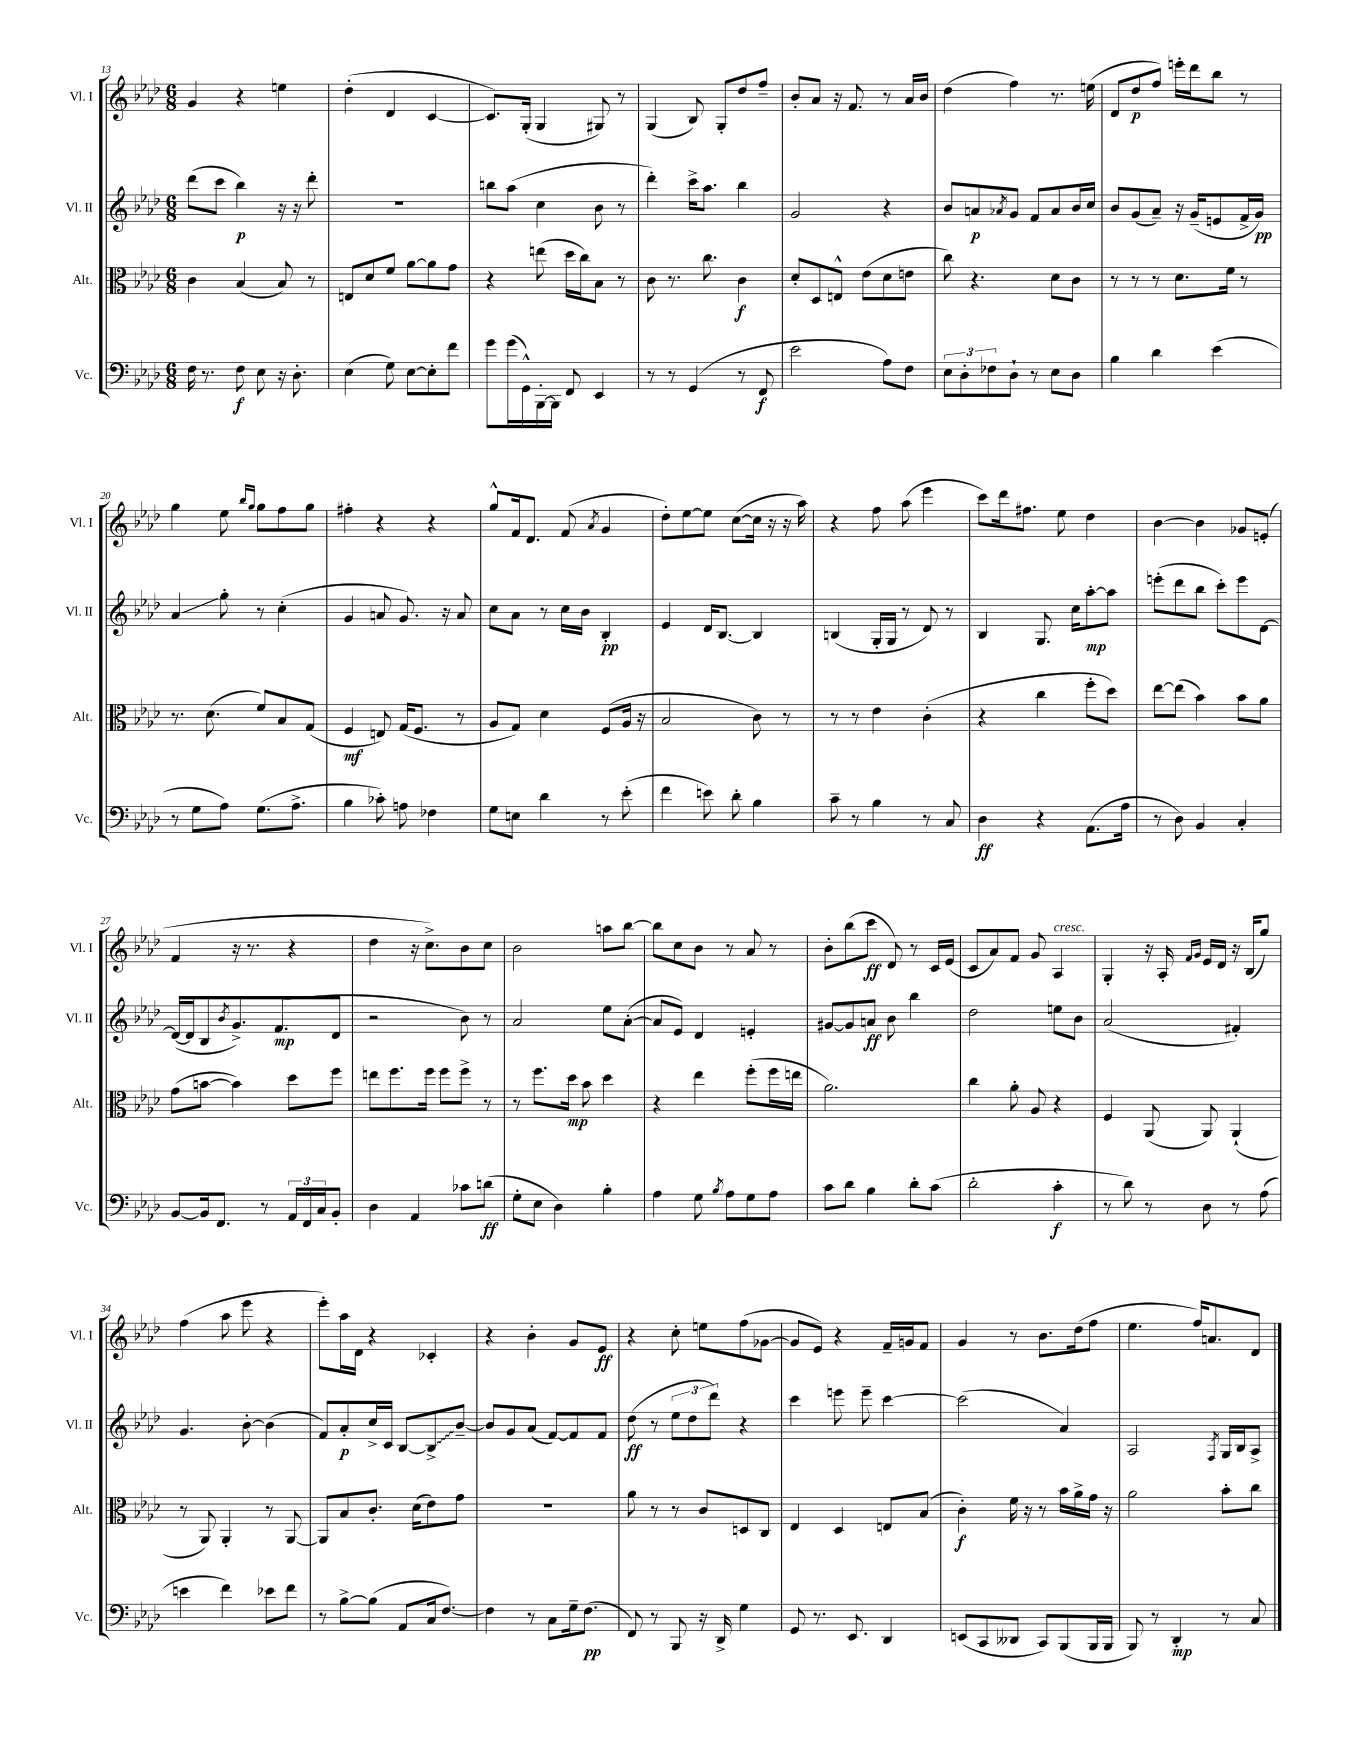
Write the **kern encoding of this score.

**kern	**kern	**kern	**kern
*staff4	*staff3	*staff2	*staff1
*clefF4	*clefC3	*clefG2	*clefG2
*k[b-e-a-d-]	*k[b-e-a-d-]	*k[b-e-a-d-]	*k[b-e-a-d-]
*M6/8	*M6/8	*M6/8	*M6/8
16F\	4c\	(8ddd-\L	4g/
8.r	.	.	.
.	.	8ccc\J	.
8F\	(4B-/	4bb-\)	4r
8E-\	.	.	.
16r	8B-/)	16r	4ee\
8.D-'\	.	16r	.
.	8r	8ddd-'\	.
=	=	=	=
(4E-\	8E/L	2.r	(4dd-'\
.	8d-/	.	.
8G\)	8f/J	.	4d-/
[8E-\L	[8a-\L	.	.
8E-'\]	8a-\]	.	[4c/
8f\J	8g\J	.	.
=	=	=	=
8g\L	4r	8bb\L	8.c/]L)
(16g\L	.	(8aa-\J	.
16GG^^\)	.	.	(16G'/Jk
[16BBB-'\	(8ee\	4cc\	4G/
16BBB-\]JJ	.	.	.
8FF/	16dd-\LL	.	.
.	16cc\J)	.	.
4EE-/	8B-\J	8b-\	8G#/)
.	8r	8r	8r
=	=	=	=
8r	8c\	4ddd-'\)	(4G/
8r	8.r	.	.
(4GG/	.	16ccc^\LK	8B-/)
.	8.cc\	8.aa-\J	.
.	.	.	8G'/L
8r	4c\	4bb-\	8dd-/
8FF/	.	.	8ff~/J
=	=	=	=
2e-\	8d-'/L	2g/	8b-'/L
.	8D-/	.	8a-/J
.	8E^^/J	.	16r
.	.	.	8.f/
.	(8e-\L	.	.
8A-\L)	8d-\	4r	8r
8F\J	8e\J	.	16a-/LL
.	.	.	16b-/JJ
=	=	=	=
12E-\L	8cc\)	8b-/L	(4dd-\
12D-'\	.	.	.
.	4.r	8a/	.
12F-\	.	.	.
.	.	8qa-/	.
8D-`\J	.	8g/J	4ff\)
8r	.	8f/L	.
8E-\L	8d-\L	8a-/	8.r
8D-\J	8c\J	16b-/L	.
.	.	16cc/JJ	(16ee\
=	=	=	=
4B-\	8r	8b-/L	8d-/L
.	8r	(8g/	8dd-/
4d-\	8r	8a-~/J)	8ff/J)
.	8.d-\L	16r	16eee'\LL
.	.	(16g~/LK	16ddd-\J
(4e-\	.	8e/	8bb-\J
.	16f\Jk	.	.
.	8r	16f^/L	8r
.	.	16g/JJ)	.
=	=	=	=
8r	8.r	4a-/	4gg\
8G\L	.	.	.
.	(8.d-\	.	.
8A-\J)	.	8gg'\	8ee-\
.	.	.	16qqbb-/LL
.	.	.	16qqgg/JJ
(8.G\L	8f/L)	8r	8gg\L
.	8B-/	(4cc'\	8ff\
8.A-^\J	.	.	.
.	(8G/J	.	8gg\J
=	=	=	=
4B-\	4F/	4g/	4ff#'\
8c-'\)	8E/)	8a/	4r
8A\	(16G/LK	8.g/)	.
.	8.F/J	.	.
4F-\	.	.	4r
.	.	16r	.
.	8r	8a/	.
=	=	=	=
8G\L	8A-/L	8cc\L	8gg^^/L
8E\J	8G/J)	8a-\J	16f/k
.	.	.	8.d-/J
4d-\	4d-\	8r	.
.	.	16cc\LL	(8f/
.	.	16b-\JJ	.
.	.	.	8qa-/
8r	(8F/L	4B-'/	4g/
(8e-'\	16A-/Jk	.	.
.	16r	.	.
=	=	=	=
4f\	2B-/	4e-/	8dd-'\L)
.	.	.	[8ee-\
8e\)	.	16d-/LK	8ee-\]J
.	.	[8.B-/J	.
8d-'\	.	.	([8cc\L
4B-\	8c\)	4B-/]	16cc\]Jk
.	.	.	16r
.	8r	.	16r
.	.	.	16aa-\)
=	=	=	=
8c~\	8r	(4B/	4r
8r	8r	.	.
4B-\	4e-\	16G'/LL	8ff\
.	.	16G/JJ	.
.	.	8r	(8aa-\
8r	(4c'\	8d-/)	4eee-\
8C/	.	8r	.
=	=	=	=
4D-\	4r	4B-/	8ccc\L)
.	.	.	16ddd-\k
.	.	.	8.ff#\J
4r	4cc\	8.G/	.
.	.	.	8ee-\
.	.	16cc\LK	.
(8.AA-\L	8ff'\L	[8aa-'\	4dd-\
.	8dd-\J)	8aa-\]J	.
16A-\Jk	.	.	.
=	=	=	=
8r	[8ee-\L	(8eee'\L	[4b-\
8D-\)	(8ee-\]J	8ddd-\	.
4BB-/	4b-\)	8bb-\J	4b-\]
.	.	8ccc'\L)	.
4C'/	8b-\L	8eee\	8g-/L
.	8a-\J	[8d-\J	(8e'/J
=	=	=	=
[8BB-/L	(8g\L	(16d-/_LL	4f/
.	.	16d-/]J	.
16BB-/]k	[8b\J	8B-/	.
8.FF/J	.	.	.
.	.	8qb-/	.
.	4b\])	8.g^/)	16r
.	.	.	8.r
8r	.	.	.
.	.	(8.f/	.
24AA-/LL	8dd-\L	.	4r
24FF/	.	.	.
24C/J	.	.	.
8BB-'/J	8ff\J	8d-/J	.
=	=	=	=
4D-\	8ee\L	2r	4dd-\
.	8.ff\	.	.
4AA-/	.	.	16r
.	16ff\Jk	.	8.cc^\L)
.	8ff\L	.	.
8c-\L	8ff^\J	8b-\)	8b-\
(8d\J	8r	8r	8cc\J
=	=	=	=
8G'\L	8r	2a-/	2b-\
8E-\J	8.ff\L	.	.
4D-\)	.	.	.
.	16dd-\Jk	.	.
.	8b-\	.	.
4B-'\	4dd-\	8ee-\L	8aa\L
.	.	([8a-'\J	[8bb-\J
=	=	=	=
4A-\	4r	8a-/]L	8bb-\]L
.	.	8e-/J)	8cc\
8G\	4ee-\	4d-/	8b-\J
8qB-/	.	.	.
8A-\L	.	.	8r
8G\	(8ff'\L	4e'/	8a-/
8A-\J	16ff\L	.	8r
.	16ee\JJ	.	.
=	=	=	=
8c\L	2.a-\)	[8g#/L	8b-'\L
8d-\J	.	8g#/]	(8bb-\
4B-\	.	8a/J	8ccc\J
.	.	8b-\	8d-/)
8d-'\L	.	4bb-\	8r
(8c\J	.	.	16c/LL
.	.	.	(16e-/JJ
=	=	=	=
2d-'\	4cc\	2dd-\	8c/L
.	.	.	8a-/)
.	8a-'\	.	8f/J
.	8A-/	.	8g/
4c'\	4r	8ee\L	4A-/
.	.	8b-\J	.
=	=	=	=
8r	4F/	(2a-/	4G'/
8d-\)	.	.	.
8r	(8AA-/	.	16r
.	.	.	16A-'/
.	.	.	16qqf/LL
.	.	.	16qqg/JJ
8D-\	8AA-/)	.	16e-/LL
.	.	.	16d-/JJ
8r	(4AA-`/	4f#'/)	16r
.	.	.	(16B-/LK
(8A-\	.	.	8gg/J)
=	=	=	=
4e\	8r	4.g/	(4ff\
.	8AA-/)	.	.
4f\)	4AA-'/	.	8aa-\
.	.	[8b-'\	8eee-\
8e-\L	8r	(4b-\]	4r
8f\J	[8AA-/	.	.
=	=	=	=
8r	8AA-/]L	8f/L)	8eee-'\L)
[8B-^\L	8B-/	8a-'/	16aa-\L
.	.	.	16d-\JJ
(8B-\]J	8.c'/J	16cc^/L	4r
.	.	16c/JJ	.
8AA-/L	.	[8B-/L	.
.	(16d-\LK	.	.
16C/k	8e-\)	8B-^/]	4c-'/
[8.F/J)	.	.	.
.	8g\J	[8b-~/J	.
=	=	=	=
4F\]	2.r	8b-/]L	4r
.	.	8g/	.
8r	.	(8a-/J	4b-'\
8C\L	.	[8f/L)	.
16G~\k	.	8f/]	8g/L
(8.F\J	.	.	.
.	.	8f/J	8e-/J
=	=	=	=
8FF/)	8a-\	(8dd-\	4r
8r	8r	8r	.
8BBB-/	8r	12ee-\L	8cc'\
.	.	12dd-\	.
16r	8c/L	.	8ee\L
.	.	12ddd-\J)	.
16DD-^/	.	.	.
4G\	8D/	4r	(8ff\
.	8C/J	.	[8g-\J
=	=	=	=
8GG/	4E-/	4ccc\	8g-/]L
8.r	.	.	8e-/J)
.	4D-/	8eee\	4r
8.EE-/	.	.	.
.	.	8eee~\	.
4DD-/	8E/L	[4ccc\	16f~/LL
.	.	.	16g/J
.	(8B-/J	.	8f/J
=	=	=	=
(8EE/L	4c'\)	(2ccc\]	4g/
8CC/	.	.	.
8DD--/J	16f\	.	8r
.	16r	.	.
8CC/L)	8r	.	8.b-\L
(8BBB-/	16b-\LL	4a-/)	.
.	16a-^\	.	(16dd-\k
16BBB-/L	16g\JJ	.	8ff\J
16BBB-/JJ	16r	.	.
=	=	=	=
8BBB-/)	2a-\	2A-/	4.ee-\
8r	.	.	.
4DD-'/	.	.	.
.	.	.	16ff/LK)
.	.	.	8.a/
.	.	8qF/	.
8r	8b-'\L	16G/LL	.
.	.	16B-/J	.
8C/	8cc\J	8A-^/J	8d-/J
==	==	==	==
*-	*-	*-	*-
